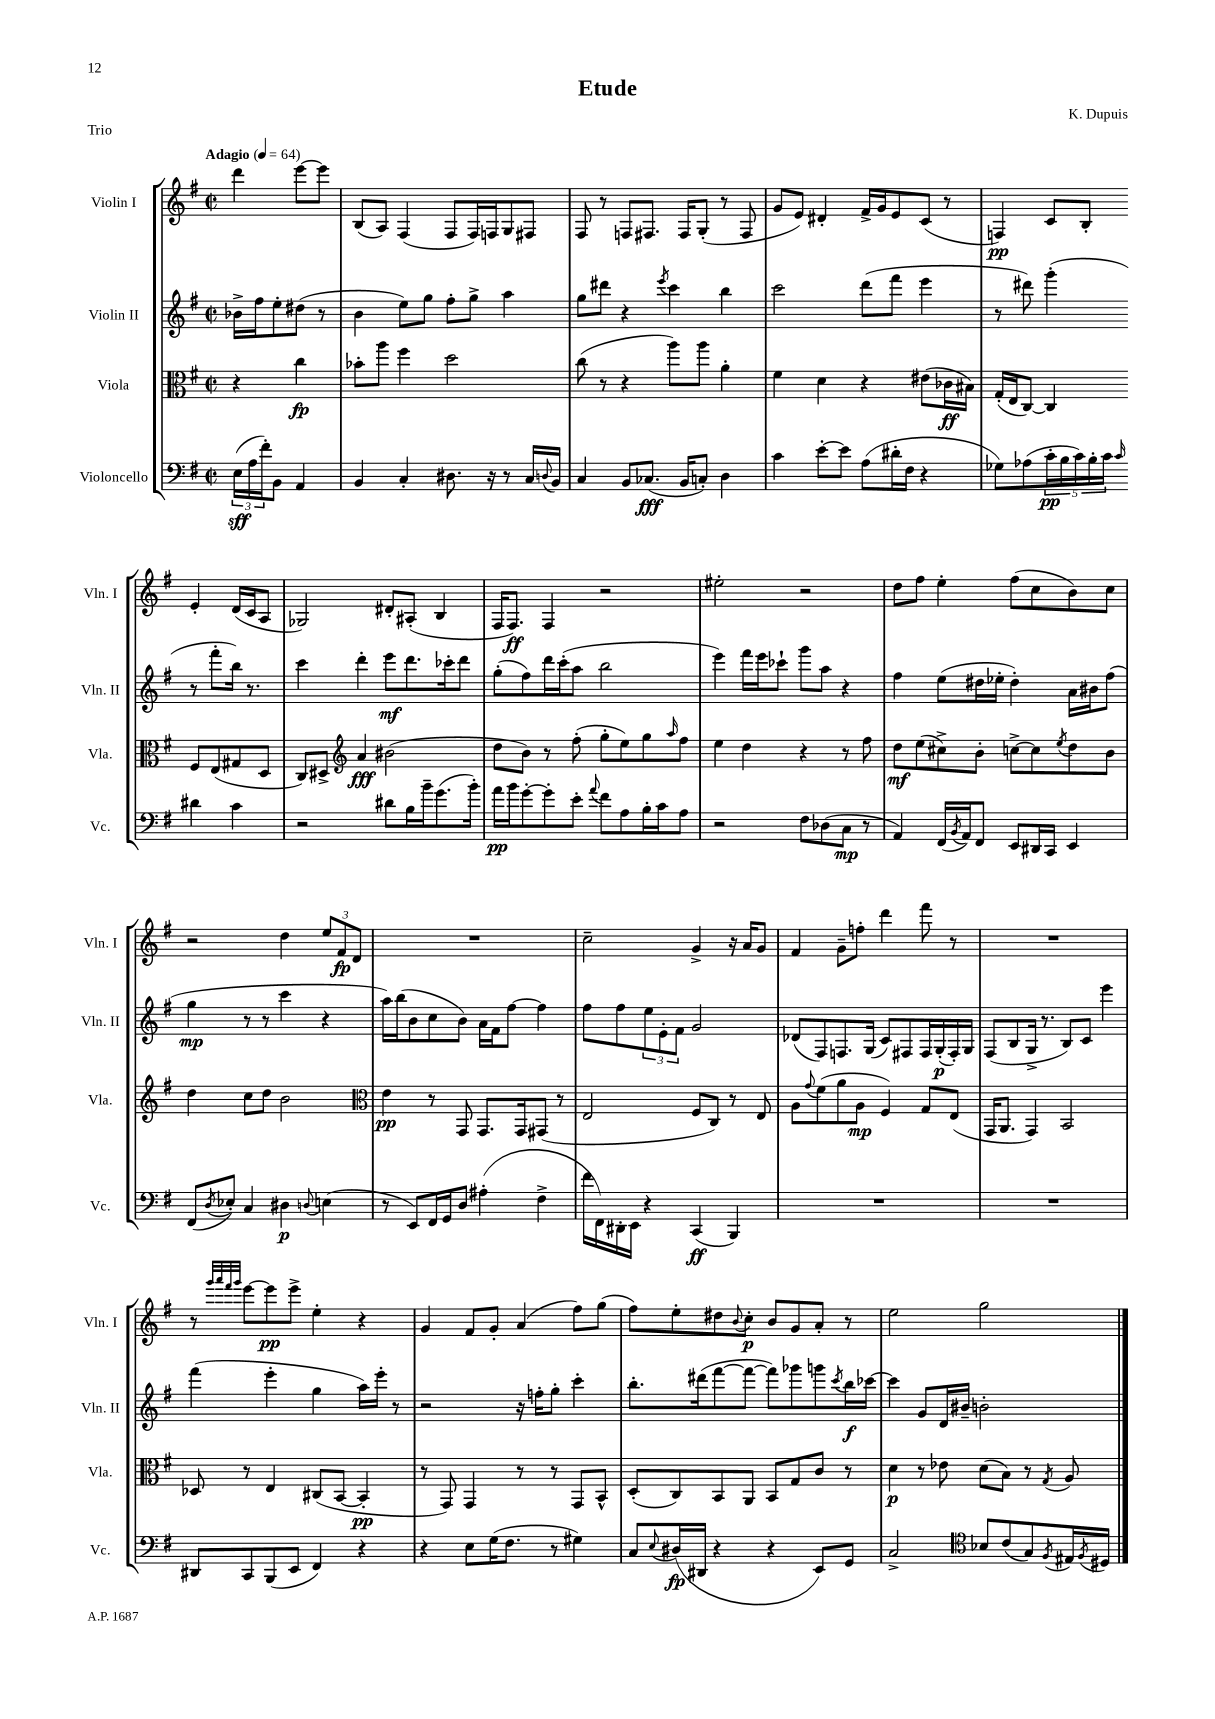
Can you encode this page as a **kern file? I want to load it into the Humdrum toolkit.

**kern	**dynam	**kern	**dynam	**kern	**dynam	**kern	**dynam
*part4	*part4	*part3	*part3	*part2	*part2	*part1	*part1
*staff4	*staff4	*staff3	*staff3	*staff2	*staff2	*staff1	*staff1
*I"Violoncello	*	*I"Viola	*	*I"Violin II	*	*I"Violin I	*
*I'Vc.	*	*I'Vla.	*	*I'Vln. II	*	*I'Vln. I	*
*clefF4	*	*clefC3	*	*clefG2	*	*clefG2	*
*k[f#]	*	*k[f#]	*	*k[f#]	*	*k[f#]	*
*M2/2	*	*M2/2	*	*M2/2	*	*M2/2	*
*met(c|)	*	*met(c|)	*	*met(c|)	*	*met(c|)	*
*MM64	*	*MM64	*	*MM64	*	*MM64	*
=	=	=	=	=	=	=	=
!	!	!	!	!	!	!LO:TX:a:B:t=Adagio	!
(24E\LL	sff	4r	.	16b-X^\LL	.	4ddd\	.
24A\	.	.	.	.	.	.	.
.	.	.	.	16ff#\J	.	.	.
24f#'\J)	.	.	.	.	.	.	.
8BB\J	.	.	.	8ee'\	.	.	.
4AA/	.	4cc\	fp	(8dd#X\J	.	[8eee\L	.
.	.	.	.	8r	.	8eee\J]	.
=1	=1	=1	=1	=1	=1	=1	=1
4BB/	.	8b-X'\L	.	4b\	.	(8B/L	.
.	.	8aa\J	.	.	.	8A/J)	.
4C'/	.	4ff#\	.	8ee\L)	.	(4F#/	.
.	.	.	.	8gg\J	.	.	.
8.D#X\	.	2dd\	.	8ff#'\L	.	8F#/L	.
.	.	.	.	8gg^\J	.	16F#/L)	.
16r	.	.	.	.	.	16Fn/J	.
8r	.	.	.	4aa\	.	8G/	.
16C/LL	.	.	.	.	.	8F#X/J	.
8qqDn/	.	.	.	.	.	.	.
16BB/JJ	.	.	.	.	.	.	.
=2	=2	=2	=2	=2	=2	=2	=2
4C/	.	(8cc\	.	8gg\L	.	8F#/	.
.	.	8r	.	8ddd#X\J	.	8r	.
8BB/L	.	4r	.	4r	.	8Fn/L	.
(8.C-X/J	fff	.	.	.	.	8.F#X/J	.
.	.	.	.	8qeee/	.	.	.
.	.	8aa\L)	.	4ccc\	.	.	.
16BB/KL	.	.	.	.	.	16F#/KL	.
8Cn'/J)	.	8aa\J	.	.	.	(8G'/J	.
4D\	.	4a'\	.	4bb\	.	8r	.
.	.	.	.	.	.	8F#/	.
=3	=3	=3	=3	=3	=3	=3	=3
4c\	.	4f#\	.	2ccc\	.	8g/L	.
.	.	.	.	.	.	8e/J)	.
[8e'\L	.	4d\	.	.	.	4d#X'/	.
8e\J]	.	.	.	.	.	.	.
(8A\L	.	4r	.	(8ddd\L	.	16f#^/LL	.
.	.	.	.	.	.	16g/J	.
16d#X'\L	.	.	.	8fff#\J	.	8e/	.
16F#\JJ	.	.	.	.	.	.	.
4r	.	(8e#X\L	.	4eee\	.	(8c/J	.
.	.	16c-X\L	ff	.	.	8r	.
.	.	16B#X\JJ)	.	.	.	.	.
=4	=4	=4	=4	=4	=4	=4	=4
8G-X\L)	.	(16G'/LL	.	8r	.	4Fn/)	pp
.	.	16E/J	.	.	.	.	.
(8A-X\	.	[8C/J)	.	8ddd#X\)	.	.	.
20c'\L	pp	4C/]	.	(4ggg'\	.	8c/L	.
20B\	.	.	.	.	.	.	.
20c\)	.	.	.	.	.	.	.
.	.	.	.	.	.	8B'/J	.
20B'\	.	.	.	.	.	.	.
20c\JJ	.	.	.	.	.	.	.
16qqc/	.	.	.	.	.	.	.
4d#X\	.	8F#/L	.	8r	.	4e'/	.
.	.	(8E/	.	8fff#'\L	.	.	.
4c\	.	8G#X/	.	16bb\Jk)	.	(16d/LL	.
.	.	.	.	8.r	.	16c/J	.
.	.	8D/J	.	.	.	8A/J	.
!!LO:LB:g=z
=5	=5	=5	=5	=5	=5	=5	=5
2r	.	8C/L)	.	4ccc\	.	2G-X/)	.
.	.	8D#X^/J	.	.	.	.	.
*	*	*clefG2	*	*	*	*	*
.	.	4a/	fff	4ddd'\	.	.	.
8d#X\L	.	(2b#X\	.	8eee\L	mf	8d#X'/L	.
16B\L	.	.	.	8.ddd\	.	(8A#X'/J	.
16b~\J	.	.	.	.	.	.	.
(8.g\	.	.	.	.	.	4B/	.
.	.	.	.	16ccc-X'\k	.	.	.
.	.	.	.	8ddd\J	.	.	.
16b'\Jk)	.	.	.	.	.	.	.
=6	=6	=6	=6	=6	=6	=6	=6
16a\LL	pp	8dd\L	.	(8gg'\L	.	16F#/KL	.
16b\J	.	.	.	.	.	8.F#/J)	ff
[8g'\	.	8b\J)	.	8ff#\)	.	.	.
8g'\]	.	8r	.	16ddd\L	.	4F#/	.
.	.	.	.	(16ccc'\J	.	.	.
8e'\J	.	(8ff#'\	.	8aa\J	.	.	.
8qqa/	.	.	.	.	.	.	.
8f#\L	.	8gg'\L	.	2bb\	.	2r	.
8A\	.	8ee\)	.	.	.	.	.
16B'\L	.	8gg\	.	.	.	.	.
16c\J	.	.	.	.	.	.	.
.	.	16qqaa/	.	.	.	.	.
8A\J	.	8ff#\J	.	.	.	.	.
=7	=7	=7	=7	=7	=7	=7	=7
2r	.	4ee\	.	4eee\)	.	2ee#X'\	.
.	.	4dd\	.	16fff#\LL	.	.	.
.	.	.	.	16eee\J	.	.	.
.	.	.	.	8ccc-X`\J	.	.	.
8F#\L	.	4r	.	8ggg\L	.	2r	.
(8D-X\	.	.	.	8aa\J	.	.	.
8C\J	mp	8r	.	4r	.	.	.
8r	.	8ff#\	.	.	.	.	.
=8	=8	=8	=8	=8	=8	=8	=8
4AA/)	.	8dd\L	mf	4ff#\	.	8dd\L	.
.	.	(8ee\	.	.	.	8ff#\J	.
(16FF#/LL	.	8cc#X^\)	.	(8ee\L	.	4ee'\	.
8qBB/	.	.	.	.	.	.	.
16AA/J)	.	.	.	.	.	.	.
8FF#/J	.	8b'\J	.	16dd#X\L	.	.	.
.	.	.	.	16ee-X'\JJ	.	.	.
8EE/L	.	[8ccn^\L	.	4dd#'\)	.	(8ff#\L	.
16DD#X/L	.	8cc\]	.	.	.	8cc\	.
16CC/JJ	.	.	.	.	.	.	.
.	.	8qee/	.	.	.	.	.
4EE/	.	8dd\	.	16a\LL	.	8b\)	.
.	.	.	.	16b#X\J	.	.	.
.	.	8b\J	.	(8ff#\J	.	8cc\J	.
!!LO:LB:g=z
=9	=9	=9	=9	=9	=9	=9	=9
(8FF#/L	.	4dd\	.	4gg\	mp	2r	.
8qD/	.	.	.	.	.	.	.
8E-X'/J)	.	.	.	.	.	.	.
4C/	.	8cc\L	.	8r	.	.	.
.	.	8dd\J	.	8r	.	.	.
4D#X\	p	2b\	.	4ccc\	.	4dd\	.
8qqDn/	.	.	.	.	.	.	.
(4En\	.	.	.	4r	.	12ee/L	.
.	.	.	.	.	.	12f#/	fp
.	.	.	.	.	.	12d/J	.
=10	=10	=10	=10	=10	=10	=10	=10
*	*	*clefC3	*	*	*	*	*
8r	.	4e\	pp	16aa\LL)	.	1r	.
.	.	.	.	(16bb\J	.	.	.
8EE/L)	.	.	.	8b\	.	.	.
16FF#/L	.	8r	.	8cc\	.	.	.
16GG/J	.	.	.	.	.	.	.
8D/J	.	8GG/	.	8b\J)	.	.	.
(4A#X'\	.	8.GG/L	.	16a\LL	.	.	.
.	.	.	.	16f#\J	.	.	.
.	.	.	.	[8ff#\J	.	.	.
.	.	16GG/k	.	.	.	.	.
4F#^\	.	(8GG#X/J	.	4ff#\]	.	.	.
.	.	8r	.	.	.	.	.
=11	=11	=11	=11	=11	=11	=11	=11
16f#\LL	.	2E/	.	8ff#\L	.	2cc~\	.
16FF#\)	.	.	.	.	.	.	.
16DD#X'\	.	.	.	8ff#\	.	.	.
16EE\JJ	.	.	.	.	.	.	.
4r	.	.	.	12ee\	.	.	.
.	.	.	.	12e'\	.	.	.
.	.	.	.	12f#\J	.	.	.
(4CC/	ff	8F#/L	.	2g/	.	4g^/	.
.	.	8C/J)	.	.	.	.	.
4BBB/)	.	8r	.	.	.	16r	.
.	.	.	.	.	.	16a/KL	.
.	.	8E/	.	.	.	8g/J	.
=12	=12	=12	=12	=12	=12	=12	=12
1r	.	8A\L	.	(8d-X/L	.	4f#/	.
.	.	8qqg/	.	.	.	.	.
.	.	(8f#\	.	8F#/)	.	.	.
.	.	8a\	.	8.Fn/	.	8g~\L	.
.	.	8A\J	mp	.	.	8ffn'\J	.
.	.	.	.	(16G/Jk	.	.	.
.	.	4F#/)	.	8c/L)	.	4ddd\	.
.	.	.	.	8F#X/	.	.	.
.	.	8G/L	.	16F#/L	.	8fff#\	.
.	.	.	.	(16G'/	p	.	.
.	.	(8E/J	.	16F#'/)	.	8r	.
.	.	.	.	16G/JJ	.	.	.
=13	=13	=13	=13	=13	=13	=13	=13
1r	.	16GG/KL	.	(8F#/L	.	1r	.
.	.	8.AA/J	.	.	.	.	.
.	.	.	.	8B/	.	.	.
.	.	4GG/)	.	16G^/Jk	.	.	.
.	.	.	.	8.r	.	.	.
.	.	2BB/	.	8B/L)	.	.	.
.	.	.	.	8c/J	.	.	.
.	.	.	.	4eee\	.	.	.
!!LO:LB:g=z
=14	=14	=14	=14	=14	=14	=14	=14
8DD#X/L	.	8D-X/	.	(4fff#\	.	8r	.
.	.	.	.	.	.	32qqggg/LLL	.
.	.	.	.	.	.	32qqaaa/	.
.	.	.	.	.	.	32qqfff#/	.
.	.	.	.	.	.	32qqggg/JJJ	.
8CC/	.	8r	.	.	.	[8eee\L	.
(8BBB/	.	4E/	.	4eee'\	.	8eee\]	pp
8EE/J	.	.	.	.	.	8eee^\J	.
4FF#/)	.	(8C#X/L	.	4gg\	.	4ee'\	.
.	.	[8BB/J	.	.	.	.	.
4r	.	4BB'/]	pp	16aa\LL)	.	4r	.
.	.	.	.	16eee'\JJ	.	.	.
.	.	.	.	8r	.	.	.
=15	=15	=15	=15	=15	=15	=15	=15
4r	.	8r	.	2r	.	4g/	.
.	.	8GG/)	.	.	.	.	.
8E\L	.	4GG/	.	.	.	8f#/L	.
(16G\K	.	.	.	.	.	8g'/J	.
8.F#\J	.	.	.	.	.	.	.
.	.	8r	.	16r	.	(4a/	.
.	.	.	.	16ffn'\KL	.	.	.
8r	.	8r	.	8gg'\J	.	.	.
4G#X\)	.	8GG/L	.	4ccc'\	.	8ff#\L)	.
.	.	8BB^^/J	.	.	.	(8gg\J	.
=16	=16	=16	=16	=16	=16	=16	=16
8C/L	.	(8D'/L	.	8.bb'\L	.	8ff#\L)	.
8qqE/	.	.	.	.	.	.	.
(16D#X/L	fp	8C/)	.	.	.	8ee'\	.
16DD#X/JJ	.	.	.	(16ddd#X\k	.	.	.
4r	.	8BB/	.	[8fff#\	.	8dd#X\	.
.	.	.	.	.	.	8qqb/	.
.	.	8AA/J	.	8fff#\J_	.	8cc'\J	p
4r	.	8BB/L	.	8fff#\L])	.	8b/L	.
.	.	8G/	.	8ggg-X\	.	8g/	.
8EE/L)	.	8c/J	.	8gggn\	.	8a'/J	.
.	.	.	.	8qccc/	.	.	.
8GG/J	.	8r	.	16bb\L	f	8r	.
.	.	.	.	[16ccc-X\JJ	.	.	.
=17	=17	=17	=17	=17	=17	=17	=17
2C^/	.	4d\	p	4ccc-\]	.	2ee\	.
.	.	8r	.	8g/L	.	.	.
.	.	8e-X\	.	16d/L	.	.	.
.	.	.	.	16b#X~/JJ	.	.	.
*clefC4	*	*	*	*	*	*	*
8B-X/L	.	(8d\L	.	2bn'\	.	2gg\	.
(8c/	.	8B\J)	.	.	.	.	.
8G/)	.	8r	.	.	.	.	.
8qF#/	.	8qG/	.	.	.	.	.
16E#X/L	.	8A/	.	.	.	.	.
8qF#/	.	.	.	.	.	.	.
16D#X/JJ	.	.	.	.	.	.	.
==	==	==	==	==	==	==	==
*-	*-	*-	*-	*-	*-	*-	*-
